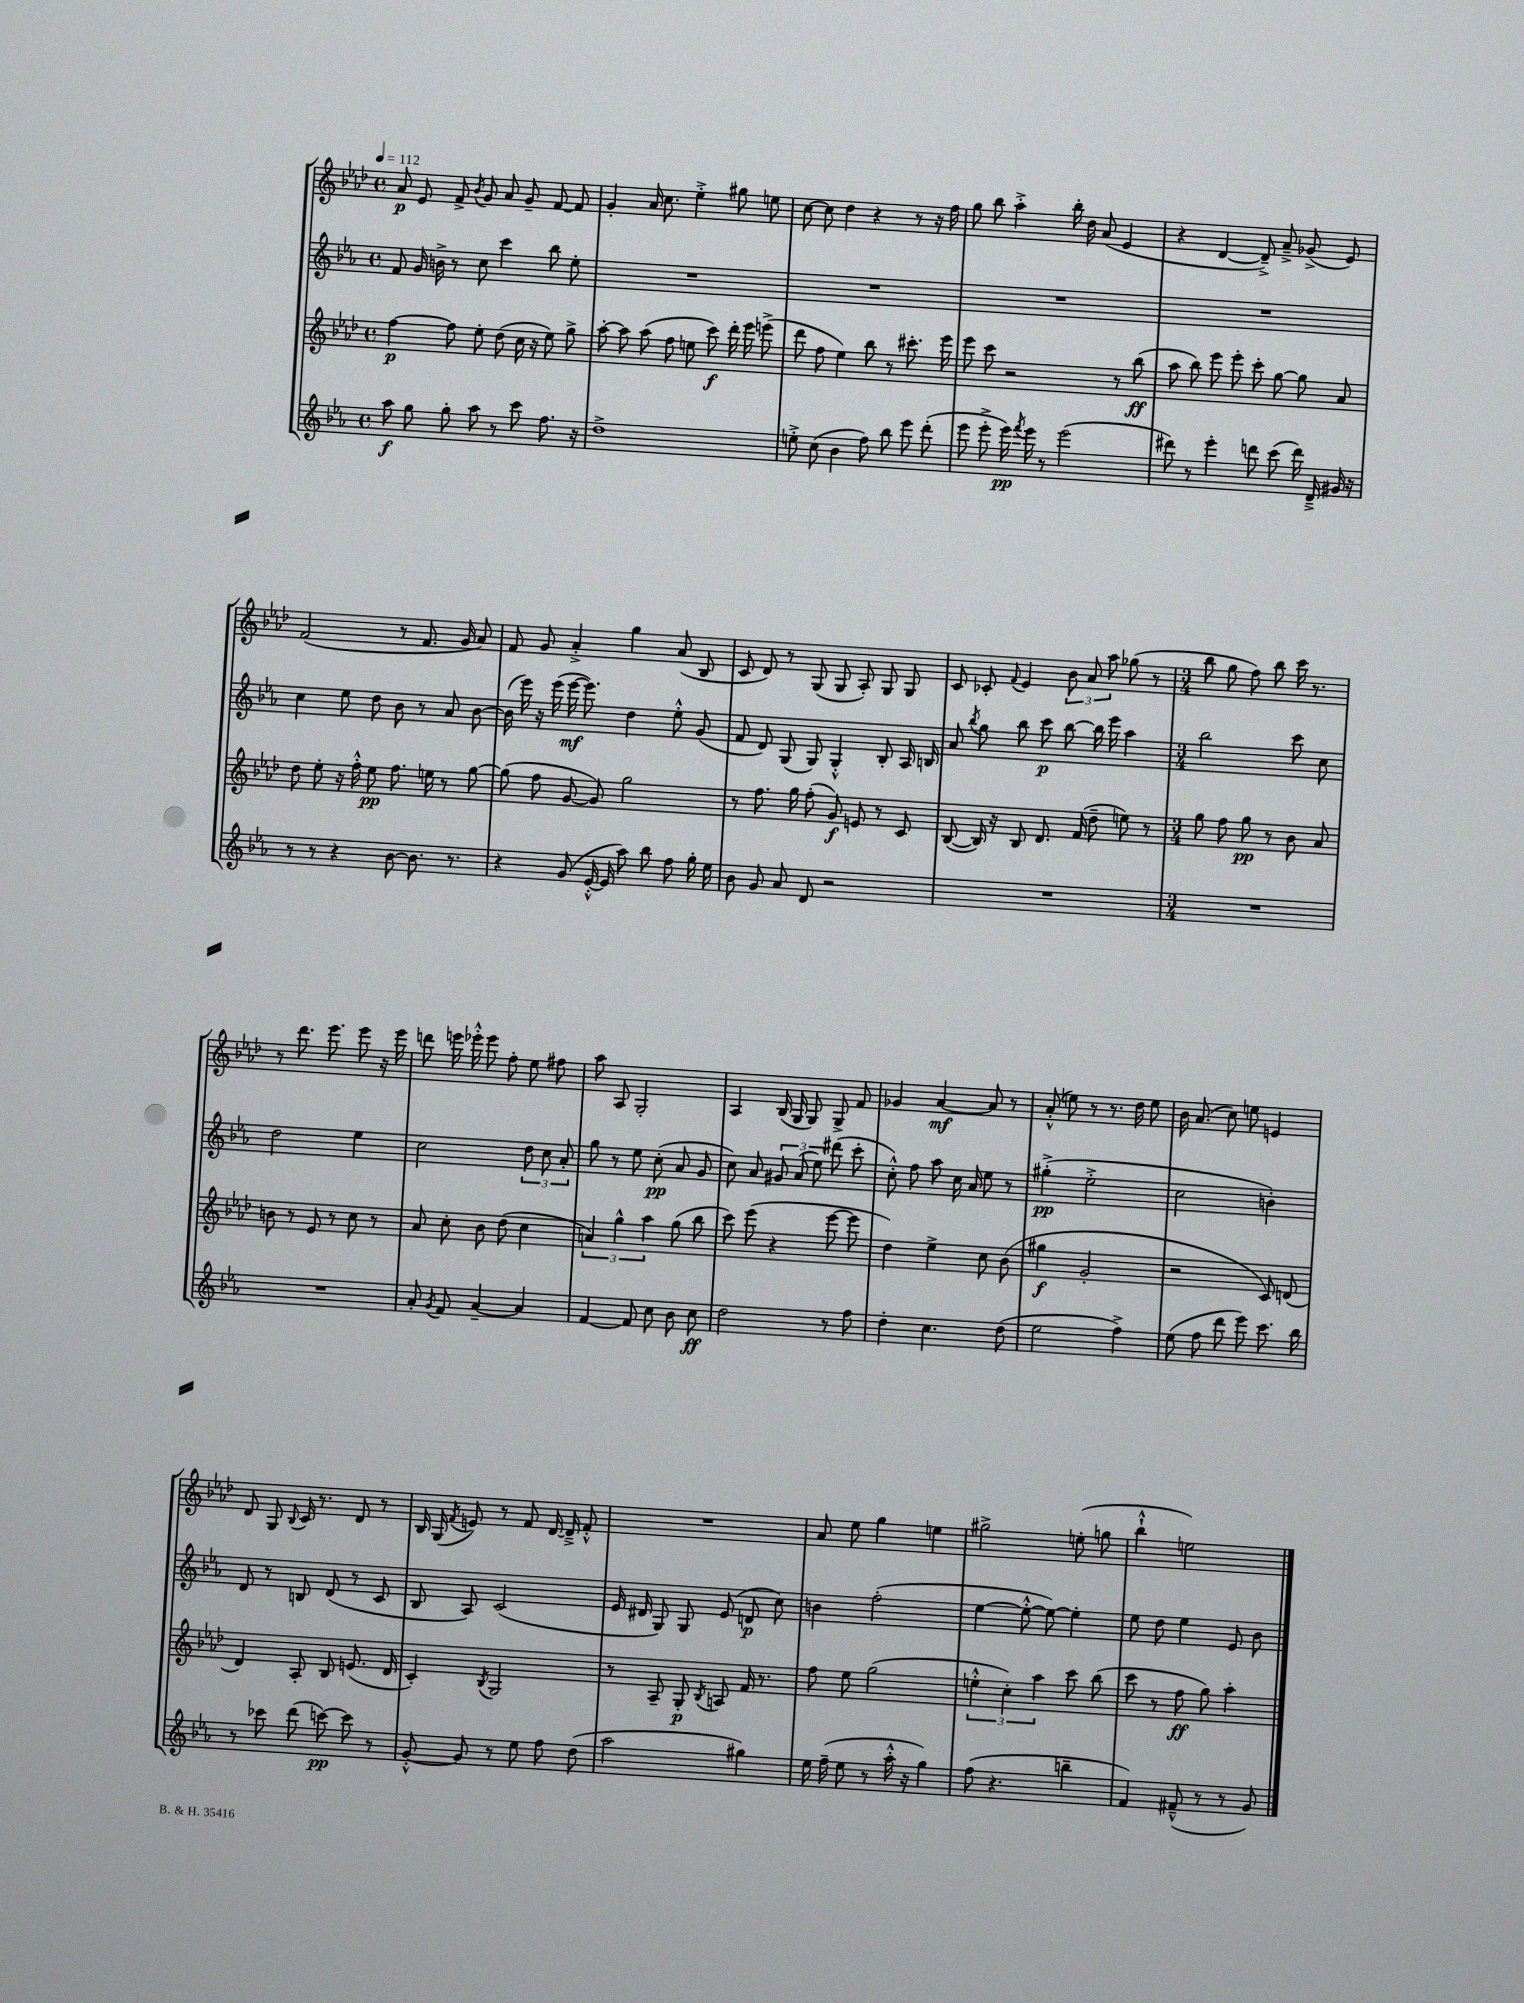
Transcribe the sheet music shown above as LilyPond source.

<<
\new StaffGroup <<
\new Staff = "s0" {
    \clef treble \key aes \major \defaultTimeSignature \time 4/4 \tempo 4 = 112
    \autoBeamOff aes'8\p ees'8 f'8-> \acciaccatura { bes'8 } g'8 aes'8 g'8-- f'8~ f'8 |
    g'4-. aes'16 c''8. ees''4-.-> gis''8 e''8 |
    c''8~ c''8 des''4 r4 r8 r16 f''16 |
    g''8 bes''8 aes''4-.-> bes''16-. des''16 aes'8( ees'4 |
    r4 des'4~ des'8--->) aes'8---> ges'8->( ees'8) |
    f'2( r8 f'8. g'16 aes'8) |
    f'8 g'8 aes'4-.-> g''4 aes'8( bes8 |
    c'8 des'8) r8 g8( g8 aes8-.) g8 g8 |
    c'8 ces'8-. \appoggiatura { f'8 } ees'4 \tuplet 3/2 { bes'8 aes'8 aes''8 } ges''8( r8 |
    \numericTimeSignature \time 3/4 bes''8 g''8 f''8) bes''8 c'''16 r8. |
    r8 des'''8. ees'''8. ees'''8 r16 ees'''16 |
    d'''8 e'''16 ees'''16-.-^ ees'''8 f''8-. ees''8 fis''8 |
    aes''8 aes8 g2-. |
    aes4 bes16( g16 g8) g8-> f'8 |
    ges'4 aes'4~\mf aes'8 r8 |
    aes'8-.-^( e''8) r8 r8. des''16 e''8 |
    bes'16 aes'8.( c''8) e''8 e'4 |
    des'8 g8 \appoggiatura { bes8 } c'16 r8. des'8 r8 |
    bes16 g16( \acciaccatura { f'8 } e'8) r8 f'8 des'16~ des'16---> f'8-.-^ |
    R2. |
    aes'8 ees''8 g''4 e''4 |
    gis''2-> e''8-.( g''8 |
    bes''4-!-^ e''2) \bar "|." |
}
\new Staff = "s1" {
    \clef treble \key ees \major \defaultTimeSignature \time 4/4
    \autoBeamOff f'8 g'16 b'16-> r8 c''8 c'''4 bes''8 ees''8-. |
    R1 |
    R1 |
    R1 |
    R1 |
    c''4 ees''8 d''8 bes'8 r8 aes'8 bes'8~ |
    bes'16( ees'''16) r16 ees'''16( ees'''16~\mf ees'''8.) d''4 ees''8-.-^ g'8( |
    f'8 d'8) g8( g8) g4-.-^ bes8-. aes16 b16 |
    aes'8 \acciaccatura { bes''8 } g''8 bes''8 c'''8\p bes''8~ bes''16 ees'''16 aes''4 |
    \numericTimeSignature \time 3/4 bes''2 c'''8 c''8 |
    d''2 ees''4 |
    c''2 \tuplet 3/2 { d''8 c''8 aes'8-. } |
    g''8 r8 ees''8 c''8-.\pp( aes'8 g'8 |
    c''8) aes'8 \tuplet 3/2 { gis'8 aes'8( ees''8) } dis'''8( c'''8-. |
    c''8-.-^) f''8 aes''8 c''16 aes'16 ees''8 r8 |
    gis''4-.->\pp( ees''2-.-> |
    c''2 b'4-.) |
    d'8 r8 b8 d'8( r8 c'8 |
    bes8 aes8) c'2( |
    ees'16 dis'16 g8) g8 ees'8( d'8\p c''8) |
    b'4 f''2-.( |
    ees''4~ ees''8~-.-^ ees''8~) ees''4-. |
    ees''8 d''8 ees''4 ees'8 bes'8 \bar "|." |
}
\new Staff = "s2" {
    \clef treble \key aes \major \defaultTimeSignature \time 4/4
    \autoBeamOff f''4~\p f''8 ees''8-. des''8( c''16 r16 ees''8) g''8-> |
    aes''8~-. aes''8 aes''8( f''8 e''8 c'''8\f) des'''16-. ees'''16 e'''8->( |
    des'''8 f''8 ees''4) bes''8 r8 cis'''8.-. ees'''16 |
    ees'''8 c'''8 r2 r8 bes''8\ff( |
    aes''8 bes''8) ees'''8 ees'''8-. c'''8-. g''8~ g''8 aes'8 |
    des''8 ees''8-. r16 f''16-.-^ ees''8\pp f''8. e''16 r8 g''8~ |
    g''8( f''8 g'8~ g'8) g''2 |
    r8 f''8. g''16 f''8-.( g'8\f) e'8 r8 c'8 |
    bes8~( bes16) r16 bes8 des'8. f'16( des''8-- e''8) r8 |
    \numericTimeSignature \time 3/4 g''8 f''8 g''8\pp r8 bes'8 aes'8 |
    b'8 r8 ees'8 r8 c''8 r8 |
    aes'8 c''8-. bes'8 des''8( c''4 |
    \tuplet 3/2 { a'4) g''4-^ aes''4 } g''8( bes''8 |
    c'''8) ees'''8( r4 ees'''8~ ees'''8 |
    des''4) ees''4-> c''8 bes'8( |
    gis''4\f g'2-. |
    r2 c'8) d'8( |
    des'4) aes8-. bes8 e'8.( des'16 |
    c'4-.) \acciaccatura { bes8 } g2 |
    r8 aes8-- g8-.\p \acciaccatura { bes8 } a8 f'16 r8. |
    f''8 ees''8 g''2( |
    \tuplet 3/2 { e''4-.-^ c''4-.) aes''4 } c'''8 bes''8( |
    c'''8 r8 f''8\ff g''8) aes''4-. \bar "|." |
}
\new Staff = "s3" {
    \clef treble \key ees \major \defaultTimeSignature \time 4/4
    \autoBeamOff aes''8\f g''8 g''8-. aes''8 r8 c'''8 f''8. r16 |
    d''1-> |
    e''8-.-> c''8( bes'4 f''8) bes''8 ees'''8 d'''8-.( |
    ees'''8 ees'''8-.-> ees'''16\pp) \acciaccatura { f'''8 } ees'''16 r8 ees'''2( |
    dis'''8) r8 ees'''4-. d'''8 c'''8( d'''16) d'16---> gis'16 r16 |
    r8 r8 r4 bes'8~ bes'8. r8. |
    r4 g'8( ees'16~-.-^ ees'16 aes''8) bes''8 f''8 g''16-. ees''16 |
    bes'8 g'8 aes'8 d'8 r2 |
    R1 |
    \numericTimeSignature \time 3/4 R2. |
    R2. |
    aes'8-. \acciaccatura { g'8 } f'8 aes'4~-- aes'4 |
    f'4~ f'8 c''8 bes'8 c''8\ff |
    d''2 r8 f''8 |
    d''4-. c''4. d''8( |
    ees''2 f''4->) |
    ees''8( f''8 d'''8 ees'''8) c'''8. bes''16 |
    r8 ces'''8 d'''8( c'''8~\pp) c'''8 r8 |
    g'8~-.-^ g'8 r8 ees''8 f''8 d''8( |
    aes''2 gis''4) |
    ees''16 f''16--( ees''8 r8 aes''16-.-^ r16 g''4) |
    f''8( r4. b''4-- |
    f'4) fis'8---^( r8 r8 g'8) \bar "|." |
}
>>
>>
\layout { \context { \Score \remove "Bar_number_engraver" } }
